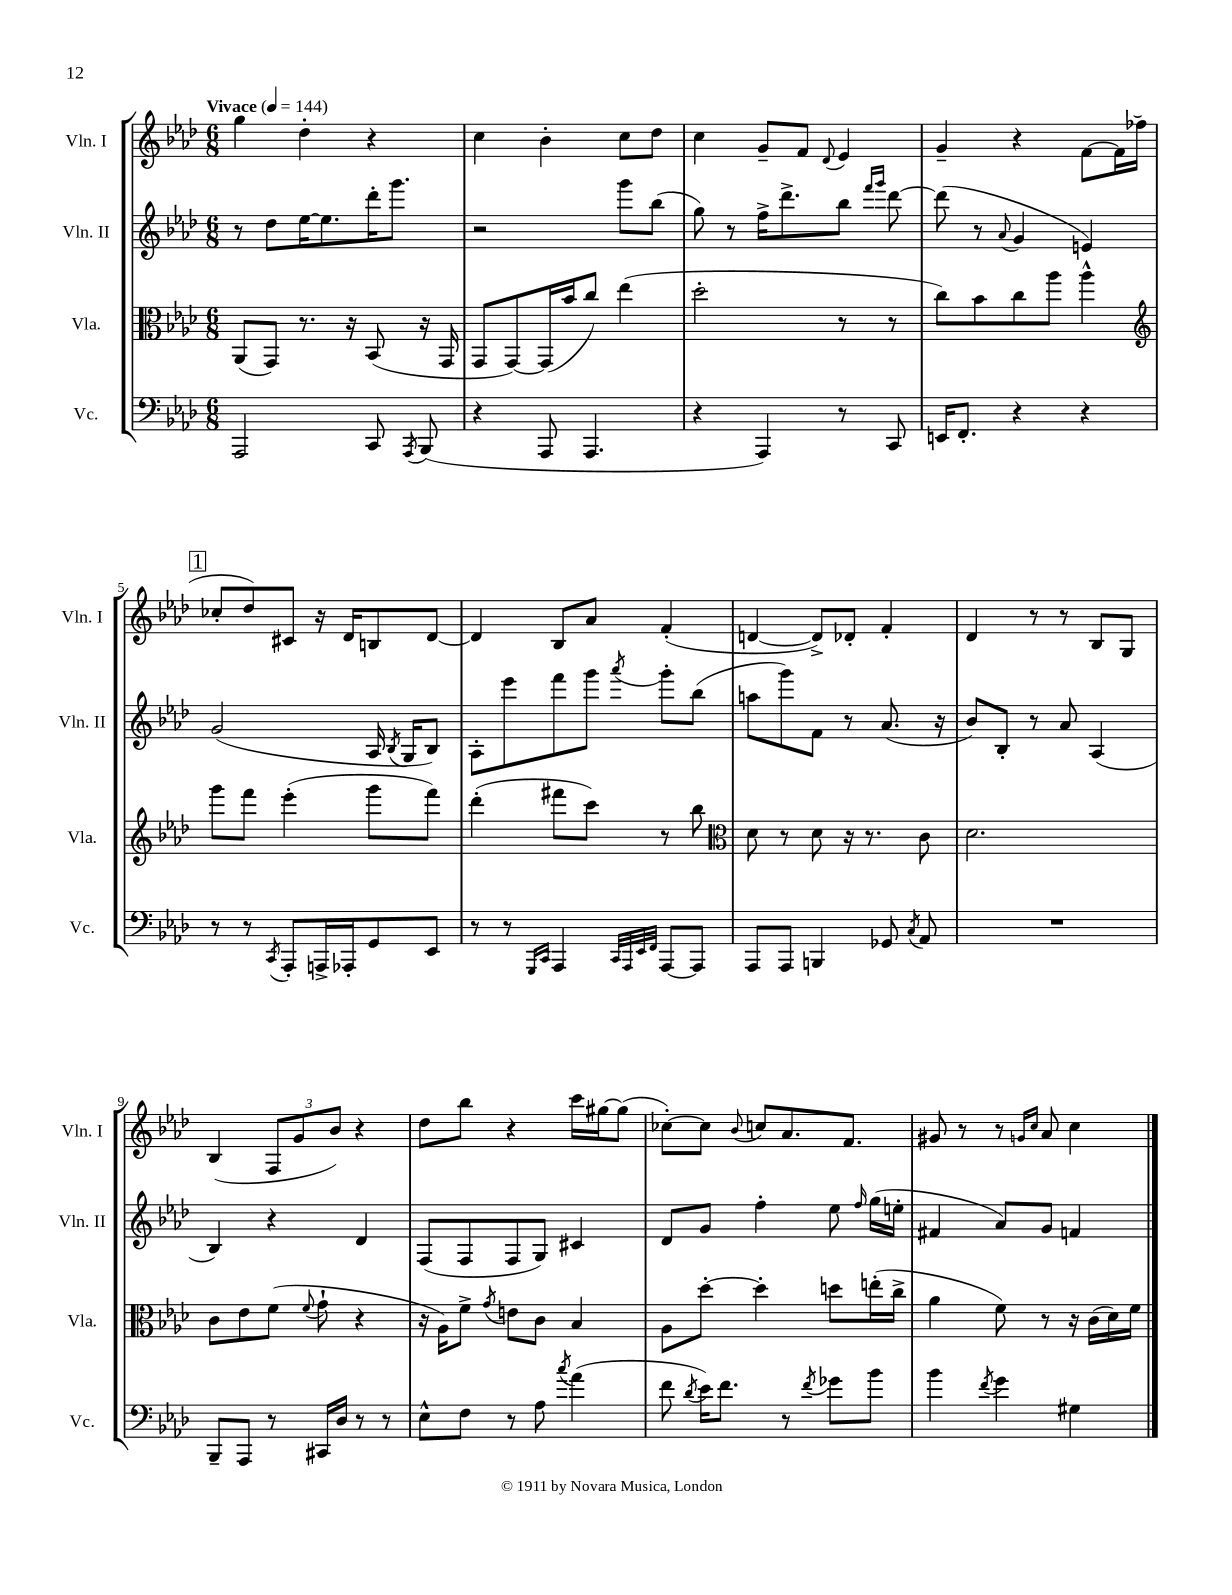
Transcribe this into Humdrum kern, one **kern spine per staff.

**kern	**kern	**kern	**kern
*part4	*part3	*part2	*part1
*staff4	*staff3	*staff2	*staff1
*I"Vc.	*I"Vla.	*I"Vln. II	*I"Vln. I
*I'Vc.	*I'Vla.	*I'Vln. II	*I'Vln. I
*clefF4	*clefC3	*clefG2	*clefG2
*k[b-e-a-d-]	*k[b-e-a-d-]	*k[b-e-a-d-]	*k[b-e-a-d-]
*M6/8	*M6/8	*M6/8	*M6/8
*MM144	*MM144	*MM144	*MM144
=1	=1	=1	=1
!	!	!	!LO:TX:a:B:t=Vivace
2AAA-/	(8AA-/L	8r	4gg\
.	8GG/J)	8dd-\L	.
.	8.r	[16ee-\K	4dd-'\
.	.	8.ee-\]	.
.	16r	.	.
8CC/	(8BB-/	16ddd-'\K	4r
.	.	8.ggg\J	.
8qAAA-/	.	.	.
(8BBB-/	16r	.	.
.	16GG/	.	.
=2	=2	=2	=2
4r	8GG/L	2r	4cc\
.	[8GG/)	.	.
8AAA-/	(16GG/L]	.	4b-'\
.	16b-/J	.	.
4.AAA-/	8cc/J)	.	.
.	(4ee-\	8ggg\L	8cc\L
.	.	(8bb-\J	8dd-\J
=3	=3	=3	=3
4r	2dd-'\	8gg\)	4cc\
.	.	8r	.
4AAA-/)	.	16ff^\KL	8g~/L
.	.	8.ddd-^\	.
.	.	.	8f/J
.	.	.	8qqd-/
8r	8r	8bb-\J	4e-/
.	.	16qqfff/LL	.
.	.	16qqggg/JJ	.
8CC/	8r	[8ddd-\	.
=4	=4	=4	=4
16EEn/KL	8cc\L)	(8ddd-\]	4g~/
8.FF'/J	.	.	.
.	8b-\	8r	.
.	.	8qqa-/	.
4r	8cc\	4g/	4r
.	8aa-\J	.	.
4r	4aa-^^\	4en/)	[8f\L
.	.	.	16f\L]
.	.	.	(16ff-X\JJ
!!LO:LB:g=z
!!LO:REH:place=s1:t=1
=5	=5	=5	=5
*	*clefG2	*	*
8r	8ggg\L	(2g/	8cc-X'/L
8r	8fff\J	.	8dd-/)
8qCC/	.	.	.
8AAA-'/L	(4eee-'\	.	8c#X/J
16AAAn^/L	.	.	16r
16AAA-X'/J	.	.	16d-/KL
8GG/	8ggg\L	16A-/	8Bn/
.	.	8qB-/	.
.	.	16G/KL	.
8EE-/J	8fff\J)	8B-/J)	[8d-/J
=6	=6	=6	=6
8r	(4ddd-'\	8A-'\L	4d-/]
8r	.	8eee-\	.
16qqGGG/LL	.	.	.
16qqCC/JJ	.	.	.
4AAA-/	8fff#X\L	8fff\	8B-/L
.	8ccc\J)	8ggg\J	8a-/J
32qqCC/LLL	.	.	.
32qqAAA-/	.	.	.
32qqEE-/	.	.	.
32qqFF/JJJ	.	8qaaa-/	.
[8AAA-/L	8r	8ggg'\L	(4f'/
8AAA-/J]	8bb-\	(8bb-\J	.
=7	=7	=7	=7
*	*clefC3	*	*
8AAA-/L	8d-\	8aan\L	[4dn/
8AAA-/J	8r	8ggg\)	.
4BBBn/	8d-\	8f\J	8d^/L])
.	16r	8r	8d-X'/J
.	8.r	.	.
8GG-X/	.	(8.a-/	4f'/
8qC/	.	.	.
8AA-/	8c\	.	.
.	.	16r	.
=8	=8	=8	=8
2.r	2.d-\	8b-/L)	4d-/
.	.	8B-'/J	.
.	.	8r	8r
.	.	8a-/	8r
.	.	(4A-/	8B-/L
.	.	.	8G/J
!!LO:LB:g=z
=9	=9	=9	=9
8BBB-~/L	8c\L	4B-/)	(4B-/
8AAA-/J	8e-\	.	.
8r	(8f\J	4r	12F/L
.	.	.	12g/
.	8qqf/	.	.
16CC#X/LL	8g`\	.	.
.	.	.	12b-/J)
16D-/JJ	.	.	.
8r	4r	4d-/	4r
8r	.	.	.
=10	=10	=10	=10
8E-^^\L	16r	(8F/L	8dd-\L
.	16A-\KL)	.	.
8F\J	8f^\J	8F/	8bb-\J
.	8qg/	.	.
8r	8en\L	8F/	4r
8A-\	8c\J	8G/J)	.
8qcc/	.	.	.
(4a-\	4B-/	4c#X/	16ccc\LL
.	.	.	[16gg#X\J
.	.	.	(8gg#\J]
=11	=11	=11	=11
8f\	8A-\L	8d-/L	[8cc-X'\L)
8qd-/	.	.	.
16e-\KL)	[8dd-'\J	8g/J	8cc-\J]
8.f\J	.	.	.
.	.	.	8qqb-/
.	4dd-'\]	4ff'\	8ccn/L
8r	.	.	8.a-/
8qf/	.	.	.
8g-X\L	8ddn\L	8ee-\	.
.	.	.	8.f/J
.	.	16qqff/	.
8b-\J	(16een'\L	(16gg\LL	.
.	16cc^\JJ	16een'\JJ	.
=12	=12	=12	=12
4b-\	4a-\	4f#X/	8g#X/
.	.	.	8r
8qf/	.	.	.
4g\	8f\)	8a-/L)	8r
.	.	.	16qqgn/LL
.	.	.	16qqcc/JJ
.	8r	8g/J	8a-/
4G#X\	16r	4fn/	4cc\
.	(16c\LL	.	.
.	16d-\)	.	.
.	16f\JJ	.	.
==	==	==	==
*-	*-	*-	*-
